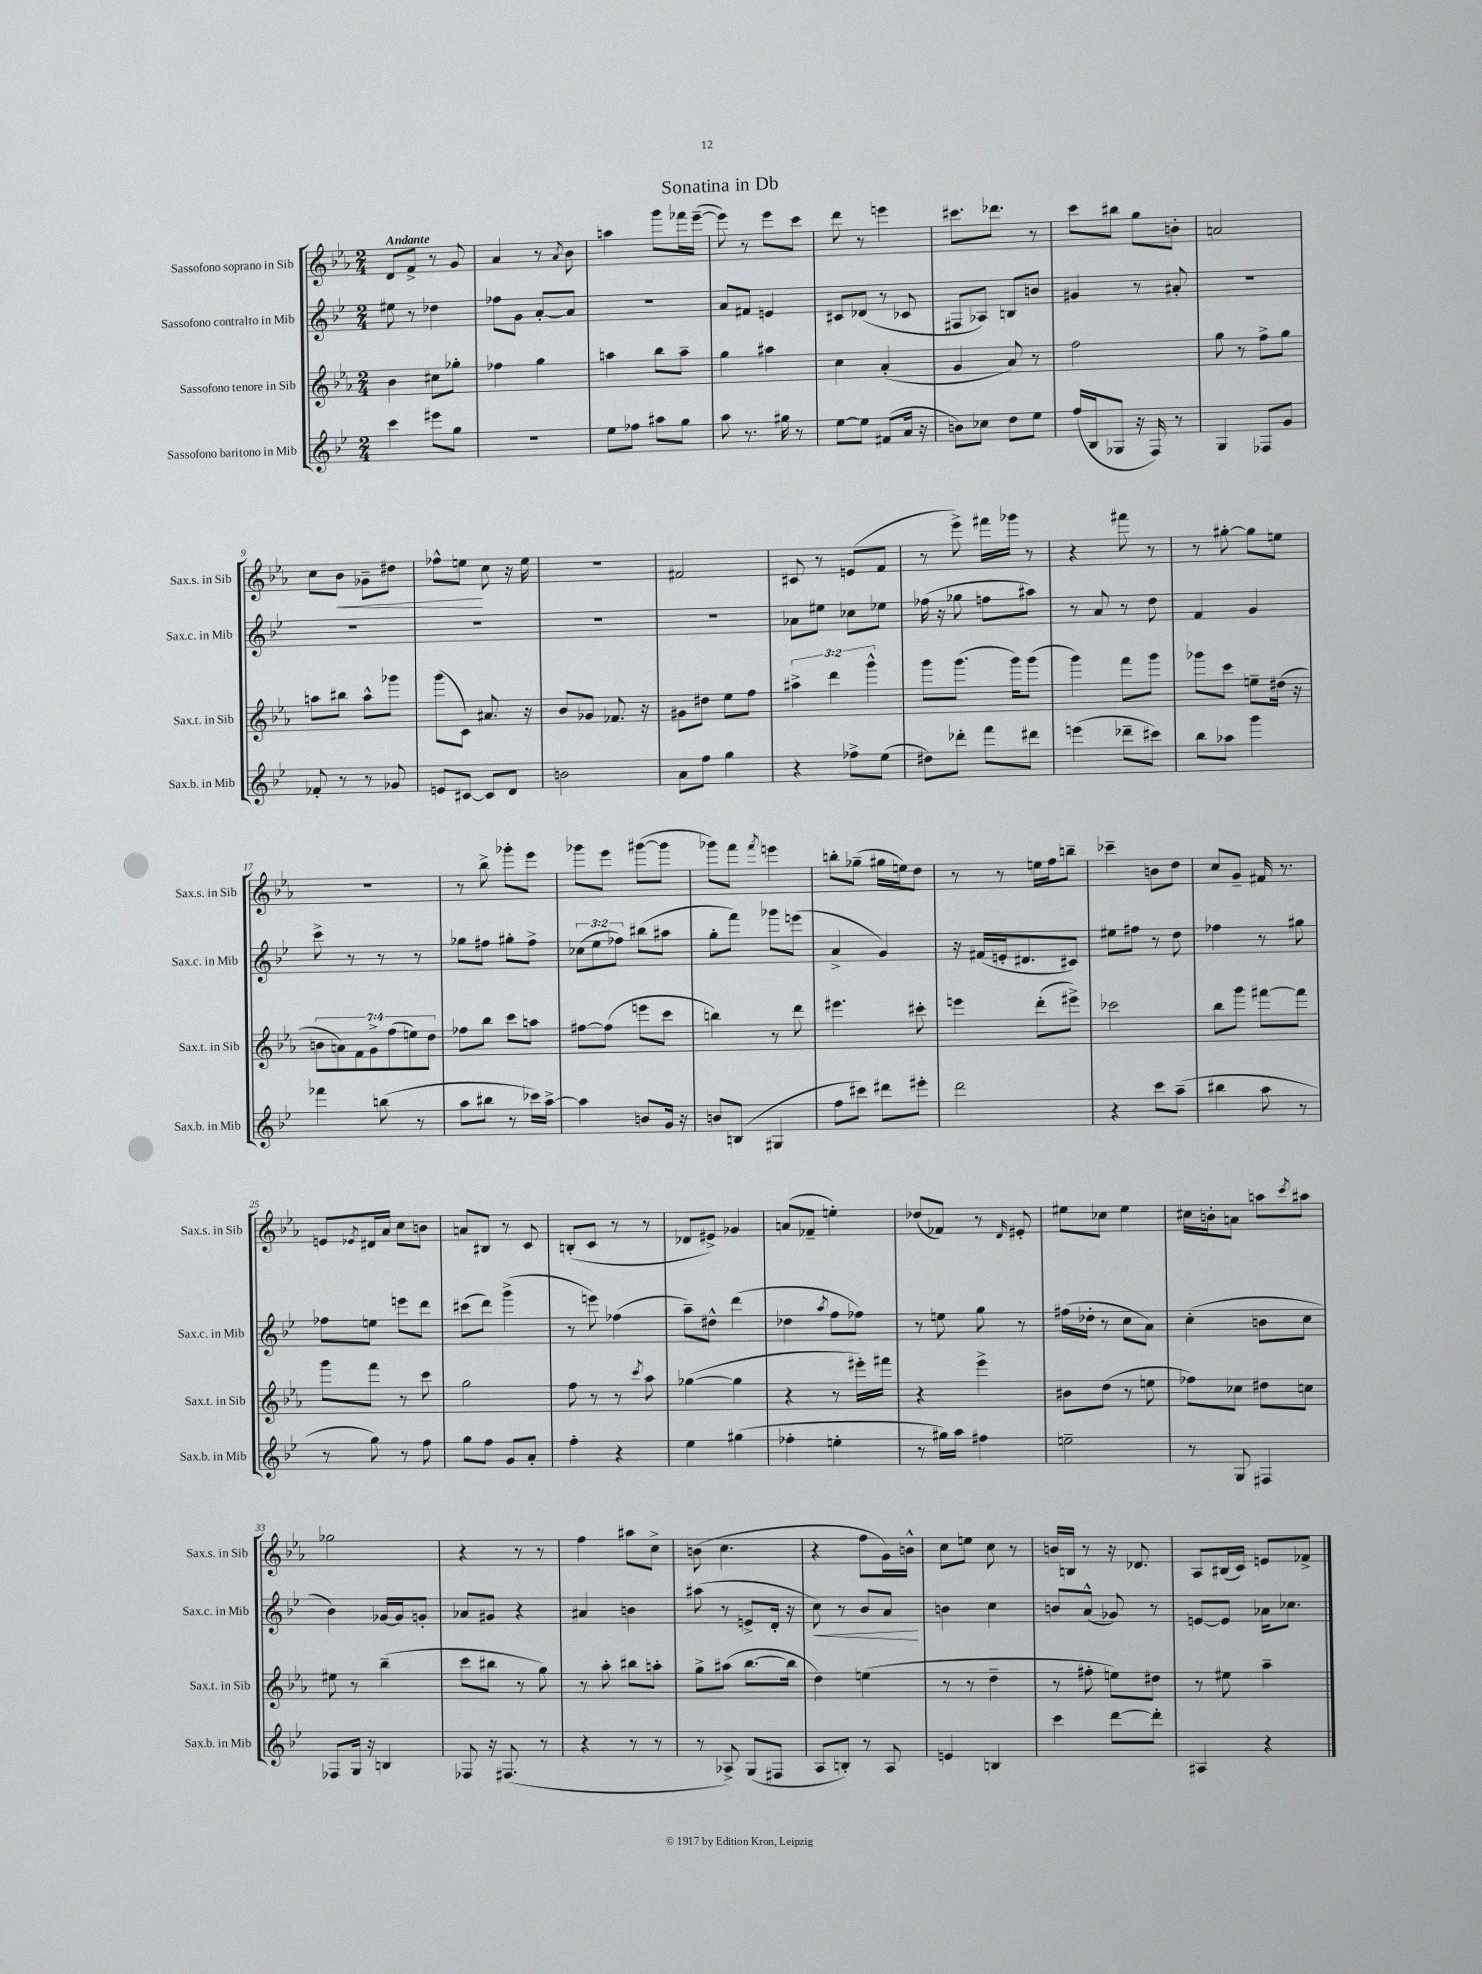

**kern	**kern	**kern	**kern
*staff4	*staff3	*staff2	*staff1
*clefG2	*clefG2	*clefG2	*clefG2
*k[b-e-]	*k[b-e-a-]	*k[b-e-]	*k[b-e-a-]
*M2/4	*M2/4	*M2/4	*M2/4
4ccc	4b-	8ee#	8d
.	.	8r	8f^
8eee#	8cc#	4dd-	8r
8gg	8gg-'	.	8g
=	=	=	=
2r	4ff-	8ff-	4a-
.	.	8g	.
.	4gg	[8a'	8r
.	.	.	8qa-
.	.	8a]	8b-
=	=	=	=
8ee-	4aa	2r	4aa
8ff-	.	.	.
8aa#	8bb-	.	8ggg
8gg	8aa~	.	16fff-
.	.	.	([16eee-~
=	=	=	=
8aa	4gg	8a	8eee-])
8.r	.	8f#	8r
.	4aa#	4e	8eee-
16gg#	.	.	.
8r	.	.	8ccc
=	=	=	=
[8ee-	4cc	8c#	8ddd
8ee-]	.	(8d-	8r
(8f#	(4a-'	8r	4eee
16a	.	8c-	.
16r	.	.	.
=	=	=	=
8b)	4g	8F#	8.ccc#
8cc-	.	8A-)	.
.	.	.	8.ddd-
8dd	8a-)	8B	.
8ee-	8r	8b	8r
=	=	=	=
(16ff	2ff	4g#	8ccc
16B-	.	.	.
8G-	.	.	8bb#
16r	.	8r	8gg
16F)	.	.	.
8r	.	8a#'	8b'
=	=	=	=
4G	8gg	2r	2a
.	8r	.	.
8F-	8ff^	.	.
8g	8gg	.	.
=	=	=	=
8f-'	8aa	2r	8cc
8r	8bb#	.	8b-
8r	8aa^^	.	8g-~
8g-	8ggg-	.	8dd#
=	=	=	=
8e	(8ggg	2r	8ff-^^
[8c#	8c)	.	8ee
8c#]	8.a#	.	8cc
8d	.	.	16r
.	16r	.	16ee
=	=	=	=
2b	8b-	2r	2r
.	8g-	.	.
.	8.f-	.	.
.	16r	.	.
=	=	=	=
8a	8g#	2r	2f#
8ff	8dd#	.	.
4gg	8ee-	.	.
.	8ff	.	.
=	=	=	=
4r	6aa#^	8a-	8c#
.	.	8ee#	8r
.	6ddd	.	.
8ff-^	.	8cc-	(8e
.	6ggg^^	.	.
(8ee-	.	8ee-	8f
=	=	=	=
8dd#)	8ggg	(16ff-	8r
.	.	16r	.
8ddd-'	(8.ggg	8gg-	8eee-^)
8fff	.	8ff	16fff#
.	16ggg)	.	16ggg-
8ddd#	(8ggg	8aa#)	8r
=	=	=	=
(4eee	4ggg)	8r	4r
.	.	8a	.
8ddd-~	8fff	8r	8fff#
8ccc#)	8ggg	8dd	8r
=	=	=	=
8bb-	8ggg-	4f	8r
8aa-	8ccc	.	[8gg#'
4ggg	8ee~	4g	8gg#]
.	(16dd#	.	8ee
.	16r	.	.
=	=	=	=
4fff-	14b	8ccc^	2r
.	14a)	.	.
.	.	8r	.
.	14f	.	.
.	14g^	.	.
(8bb	.	8r	.
.	(14ff	.	.
.	14ee)	.	.
8r	.	8r	.
.	14dd	.	.
=	=	=	=
8aa	8ff-	8gg-	8r
8bb#	8bb-	8ff#	8bb-^
8r	8ccc	8gg#'	8ggg-'
16ccc-)	8aa	8ff#^	8eee-
[16aa^	.	.	.
=	=	=	=
4aa]	[8ff#	(12cc-	8ggg-
.	.	12ee-	.
.	(8ff#]	.	8eee-
.	.	12ff-)	.
8b	8eee	(8bb#	([8ggg#
16g	8ccc	8aa#	8ggg#]
16r	.	.	.
=	=	=	=
8b	4bb)	8gg'	8ggg-)
(8B	.	8fff)	8fff
.	.	.	8qfff
4G#	8r	8ggg-	4eee
.	8ddd	(8eee	.
=	=	=	=
8ff	4.eee#	4a^	8bb'
8ccc#)	.	.	(8gg-~
8ddd#	.	4g)	16gg#
.	.	.	16ee)
8eee#'	8ccc#'	.	8dd
=	=	=	=
2ddd	4eee	16r	8r
.	.	(16f#	.
.	.	16e'	8r
.	.	8.d#	.
.	(8ddd'	.	16ee
.	.	.	16ff
.	8eee#^)	8c#)	8bb~
=	=	=	=
4r	2ccc-	8ee#	4ccc-~
.	.	8ff#	.
8ccc	.	8r	8b
(8aa~	.	8dd	8dd
=	=	=	=
4bb#	8bb-	4ff-	8cc
.	8ggg	.	8g~
8aa	[8fff#	8r	16f#
.	.	.	8.r
8r	8fff#]	8gg#	.
=	=	=	=
8r	8ggg	8ff-	8e
.	.	.	8qe-
8gg)	8fff	8ee	16d#
.	.	.	16a-
8r	8r	8eee	8cc
8ff	8ccc	8ddd	8b
=	=	=	=
8gg	2gg	(8ccc#	8a
8ff	.	8ddd)	8B#
8g	.	(4ggg^	8r
8a'	.	.	8c
=	=	=	=
4ff'	8ff	8r	(8B'
.	8r	8eee)	8c
4r	8r	(4ff-	8r
.	8qccc	.	.
.	8aa-	.	8r
=	=	=	=
4ee-	([4gg-	8aa~)	8d-
.	.	8dd#^^	8e#^)
(4gg#	4gg-]	(4ddd	4g-
=	=	=	=
4ff-'	4r	4dd-	(8a
.	.	.	8f-~
.	.	8qaa	.
4ee'	8r	8ff	4ee')
.	16eee#')	8ff-)	.
.	16fff#	.	.
=	=	=	=
8r	4r	8r	(8dd-
16gg#)	.	8ee	8f-)
16aa	.	.	.
4ff#	4eee-^	8gg	8r
.	.	.	16qqd
.	.	8r	8e#'
=	=	=	=
2ee~	8b#	(16ff#	8ee#
.	.	16dd-'	.
.	(8dd	8r	8cc-
.	8r	8cc	4ee#
.	8ee	8a)	.
=	=	=	=
8r	8ff-)	(4cc'	16cc#
.	.	.	16b'
8G	8cc-	.	8a
4F#	8dd#	8b	8aa
.	.	.	8qccc
.	8cc	8cc	8aa#
=	=	=	=
8F-	8ee#	4b-)	2gg-
16G	8r	.	.
16r	.	.	.
4B	(4bb-~	[16g-	.
.	.	16g-]	.
.	.	8g'	.
=	=	=	=
8F-	8ccc	8a-	4r
16r	8bb#	8g#	.
(8.F#	.	.	.
.	8r	4r	8r
8r	8gg)	.	8r
=	=	=	=
4r	8r	4a#	4ff
.	8aa-'	.	.
8r	8bb#	4b	8aa#
8r	8aa'	.	8cc^
=	=	=	=
8r	8gg^	(8aa#	(8b
8A-^)	(8aa#	8r	4.cc
(8G	[8.bb-	8e^	.
8F#	.	16d'	.
.	16bb-]	16r	.
=	=	=	=
8A	4dd)	8cc)	4r
8B')	.	8r	.
8r	(4ee	8b-	8ff
8A	.	8a	16g)
.	.	.	16b^^
=	=	=	=
4e	8r	4b	8cc
.	8r	.	8ee
4B	4dd~	4cc	8cc
.	.	.	8r
=	=	=	=
4ccc	8r	8b	16b
.	.	.	16B
.	8ff#'	(8a^^	8r
[8ddd	8ee)	8g-)	16r
.	.	.	8.d-
8ddd']	8dd#	8r	.
=	=	=	=
4A#	8r	[8e	8A-
.	8ee#	8e]	(16B#
.	.	.	16c)
4r	4aa-~	16a-	8e
.	.	8.cc-	.
.	.	.	8f-^
==	==	==	==
*-	*-	*-	*-
